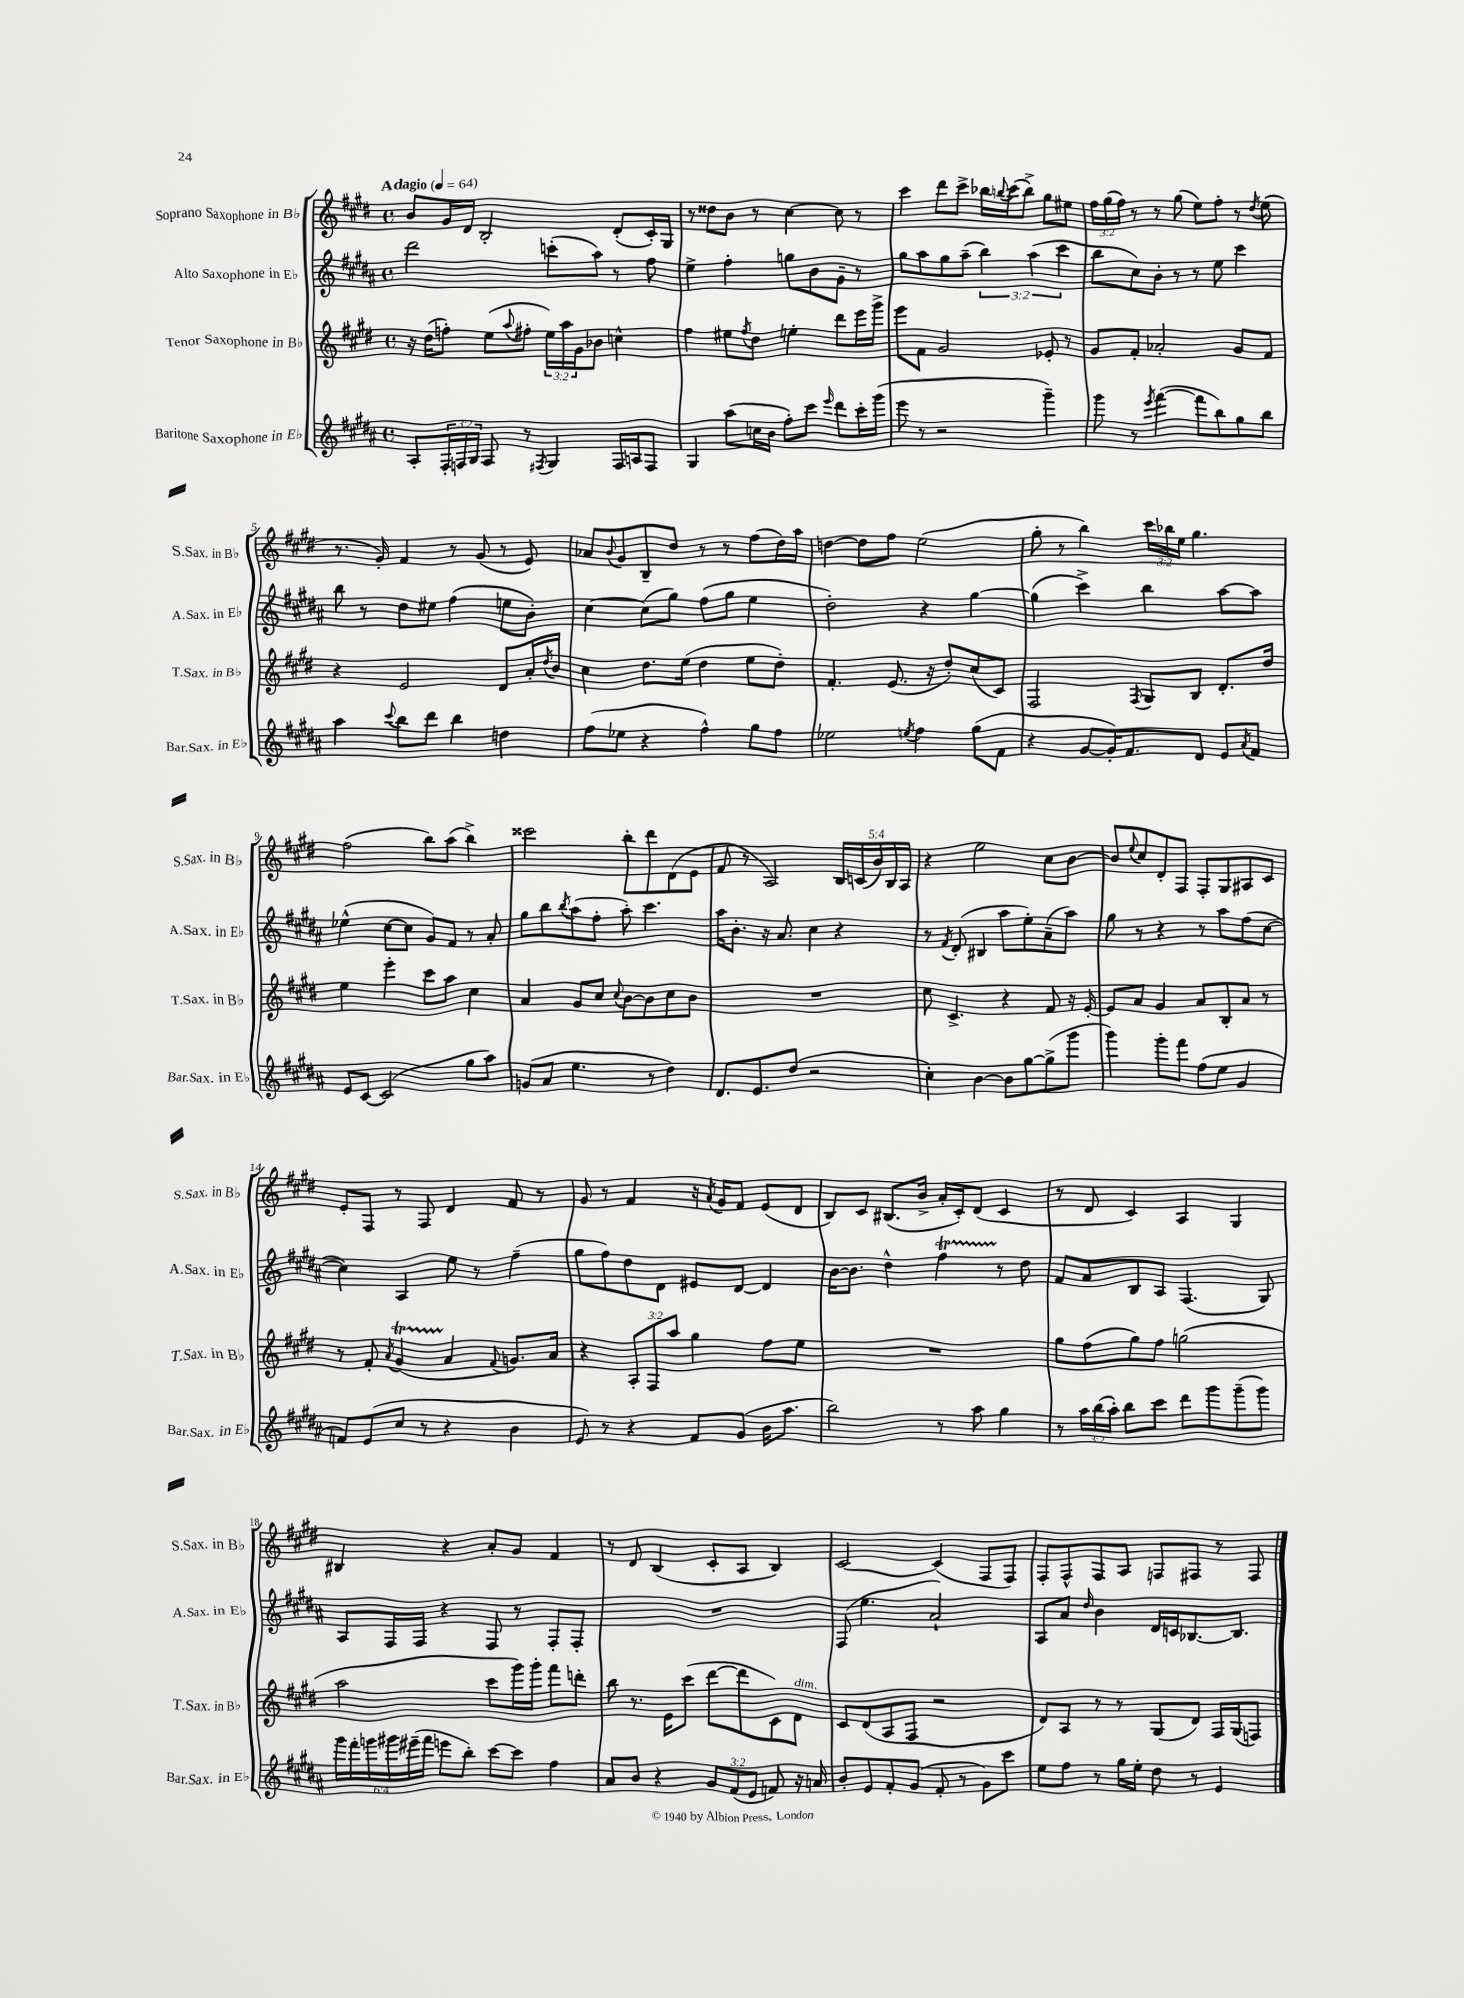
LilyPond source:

<<
\new StaffGroup <<
\new Staff = "s0" \with { instrumentName = "Soprano Saxophone in Bb" shortInstrumentName = "S.Sax. in Bb" } {
    \clef treble \key e \major \defaultTimeSignature \time 4/4 \override Staff.TupletNumber.text = #tuplet-number::calc-fraction-text \tempo "Adagio" 4 = 64
    b'8 gis'16 dis'16 b2-. dis'8-.( cis'16-.) gis16 |
    r8 disis''8 b'8 r8 cis''4~ cis''8 r8 |
    cis'''4 dis'''8 cis'''8-> bes''16 \appoggiatura { b''8 } cis'''16( b''8->) gis''8 eis''8 |
    \tuplet 3/2 { fis''16 gis''16( fis''16) } r8 r8 gis''8( e''8) fis''8-. r8 \acciaccatura { dis''8 } e''8( |
    r8. gis'16-.) fis'4 r8 gis'8( r8 e'8) |
    aes'8 \appoggiatura { b'8 } gis'8 b8-- dis''8 r8 r8 fis''8( dis''16) a''16 |
    d''4~ d''8 fis''8 e''2( |
    gis''8-. r8 b''4) \tuplet 3/2 { cis'''16 bes''16 e''16 } gis''4. |
    fis''2( b''8) a''8( b''4->) |
    cisis'''2 b''8-. dis'''8 dis'8( e'8 |
    fis'8 r8 a2) \tuplet 5/4 { b16 c'16( b'16) b16 a16 } |
    r4 e''2 cis''8 b'8~ |
    b'8 \appoggiatura { e''8 } cis''8 dis'8-. fis8 fis8-. gis8 ais8 cis'8 |
    e'8-. fis8 r8 fis8 dis'4 fis'8 r8 |
    gis'8 r8 fis'4 r16 \acciaccatura { a'8 } gis'16 fis'8 e'8( dis'8 |
    b8) cis'8 bis8.( b'16-> a'16-. cis'16-.) dis'8( cis'4 |
    r8 dis'8 cis'4) a4 gis4 |
    bis4 r4 a'8-. gis'8 fis'4 |
    r8 dis'8 b4( cis'8-. a8 b4) |
    cis'2~ cis'4( fis8 fis8) |
    fis8-. fis8-^ fis8 a8 f8 fis8 r8 fis8 \bar "|." |
}
\new Staff = "s1" \with { instrumentName = "Alto Saxophone in Eb" shortInstrumentName = "A.Sax. in Eb" } {
    \clef treble \key b \major \defaultTimeSignature \time 4/4 \override Staff.TupletNumber.text = #tuplet-number::calc-fraction-text
    dis'''2 c'''8-.( ais''8) r8 fis''8 |
    e''4-> fis''4-. g''8 b'8 gis'8-- r8 |
    gis''8 ais''8 gis''8 ais''8--( \tuplet 3/2 { b''4) ais''4( cis'''4 } |
    b''8 cis''8) b'8-. r8 r8 e''8 cis'''4 |
    b''8 r8 dis''8 eis''8 fis''4( e''8 b'8-.) |
    cis''4~ cis''8( gis''8) fis''8( gis''8 e''4 |
    dis''2-.) r4 gis''4~ |
    gis''4( cis'''4->) b''4 ais''8~ ais''8 |
    ees''4-^( cis''8~ cis''8 gis'8) fis'8 r8 ais'8-. |
    gis''8 b''8 \acciaccatura { b''8 } ais''8( fis''8-. ais''8-.) cis'''4. |
    ais''16 b'8.-. r16 ais'8. cis''4 r4 |
    r8 \acciaccatura { fis'8 } dis'8-.( bis4 ais''8 e''8-.) ais'8--( ais''8) |
    gis''8 r8 r4 r8 ais''8 fis''8( cis''8~ |
    cis''4) ais4 e''8 r8 fis''4--( |
    gis''8 fis''8) dis''8 dis'8 eis'8 dis'8~ dis'4 |
    b'16~ b'8. dis''4-^ fis''4\startTrillSpan r8\stopTrillSpan dis''8 |
    fis'8 ais'8 b8 ais8 fis4.( gis8) |
    ais8 fis16 fis16 r4 fis8 r8 fis8-. fis8-. |
    R1 |
    fis8( e''4. ais'2-!) |
    ais8 ais'8 \grace { dis''16 } b'4 dis'16 c'16 bes8.~ bes8. \bar "|." |
}
\new Staff = "s2" \with { instrumentName = "Tenor Saxophone in Bb" shortInstrumentName = "T.Sax. in Bb" } {
    \clef treble \key e \major \defaultTimeSignature \time 4/4 \override Staff.TupletNumber.text = #tuplet-number::calc-fraction-text
    r16 dis''16( f''8-.) e''8( \appoggiatura { a''8 } fis''8-. \tuplet 3/2 { e''16) a''16 gis'16 } bes'8 c''4-^ |
    fis''4 eis''8 \acciaccatura { fis''8 } dis''8 e''4-. dis'''8 e'''16 gis'''16-> |
    e'''8 fis'8 gis'2 ees'8-. r8 |
    gis'8 fis'8-. aes'2-. gis'8 fis'8 |
    r4 e'2 dis'8 a'16-. \acciaccatura { dis''8 } b'16 |
    cis''4 dis''8. e''16( dis''4 e''8 dis''8-.) |
    fis'4.-. e'8.( r16 dis''8-.) cis''8( cis'8) |
    fis2 \acciaccatura { fis8 } gis8 b8 dis'8.-. dis''16 |
    e''4 e'''4-. cis'''8 a''8 cis''4 |
    a'4 gis'8 cis''8 \appoggiatura { cis''8 } b'8~ b'8 cis''8 b'8 |
    R1 |
    cis''8 cis'4.-> r4 fis'8 r16 e'16~-. |
    e'8 a'8 gis'4 a'8 b8-. a'8 r8 |
    r8 fis'8-. \acciaccatura { a'8 } gis'4\startTrillSpan( a'4\stopTrillSpan \appoggiatura { fis'8 } g'8.) a'16 |
    r4 \tuplet 3/2 { a8-. fis8 a''8 } gis''4 fis''8 e''8 |
    R1 |
    gis''8 fis''8( gis''8) fis''8 g''2( |
    a''2 cis'''8 gis'''16) gis'''16-. fis'''8 d'''8-. |
    b''8 r8. e'16 cis'''8( dis'''8~ dis'''8 cis'8) dis'8^\markup { \italic "dim." } |
    cis'8 dis'8( a8 fis8 r2 |
    dis'8) a8 r8 r8 gis8( dis'8) fis16 gis16( f8) \bar "|." |
}
\new Staff = "s3" \with { instrumentName = "Baritone Saxophone in Eb" shortInstrumentName = "Bar.Sax. in Eb" } {
    \clef treble \key b \major \defaultTimeSignature \time 4/4 \override Staff.TupletNumber.text = #tuplet-number::calc-fraction-text
    ais8-. \tuplet 3/2 { fis16-. f16 gis16 } f8 r8 \acciaccatura { fis8 } gis4 fis16 a16 fis8 |
    gis4 ais''8( c''16 b'16 fis''8-.) cis'''8 \grace { e'''16 } dis'''8 cis'''16-. gis'''16( |
    e'''8 r8 r2 gis'''4--) |
    gis'''8 r8 \acciaccatura { e'''8 } fis'''4~( fis'''8 b''8) gis''8 b''8 |
    ais''4 \appoggiatura { cis'''8 } b''8 dis'''8 b''4 d''4 |
    fis''8( ees''8 r4 fis''4-^) gis''8 fis''8 |
    ees''2 \acciaccatura { e''8 } fis''4 gis''8( fis'8 |
    r4 gis'8~ gis'16-.) fis'8. dis'8 e'8 \acciaccatura { ais'8 } fis'8 |
    e'8 cis'8~ cis'2( gis''8 ais''8) |
    g'8( ais'8 e''4. r8 dis''4) |
    dis'8. e'8. dis''8( r2 |
    cis''4-.) b'4~ b'8 gis''8~ gis''8->( gis'''8 |
    gis'''4) gis'''8-. fis'''8 fis''8( e''8 gis'4 |
    f'8) e'8( cis''8 r8 r4 b'4 |
    e'8) r8 r4 fis'8 gis'8( b'16 ais''8. |
    b''2) r8 ais''8 gis''4 |
    r8 \tuplet 3/2 { ais''16 b''16( ais''16-.) } b''8 cis'''8 dis'''8 gis'''8 gis'''8--( gis'''8) |
    \tuplet 6/4 { gis'''16 fis'''16-. g'''16 gis'''16 eis'''16--( fis'''16 } e'''8 b''8-.) cis'''8~ cis'''8 fis''4 |
    ais'8 b'8 r4 \tuplet 3/2 { gis'8 fis'8( e'8 } f'8) r16 a'16 |
    b'8-. e'8 fis'8-. gis'8( fis'8-. r8 gis'8) cis'''8 |
    e''8 fis''8 r8 gis''16 e''16-. dis''8 r8 e'4 \bar "|." |
}
>>
>>
